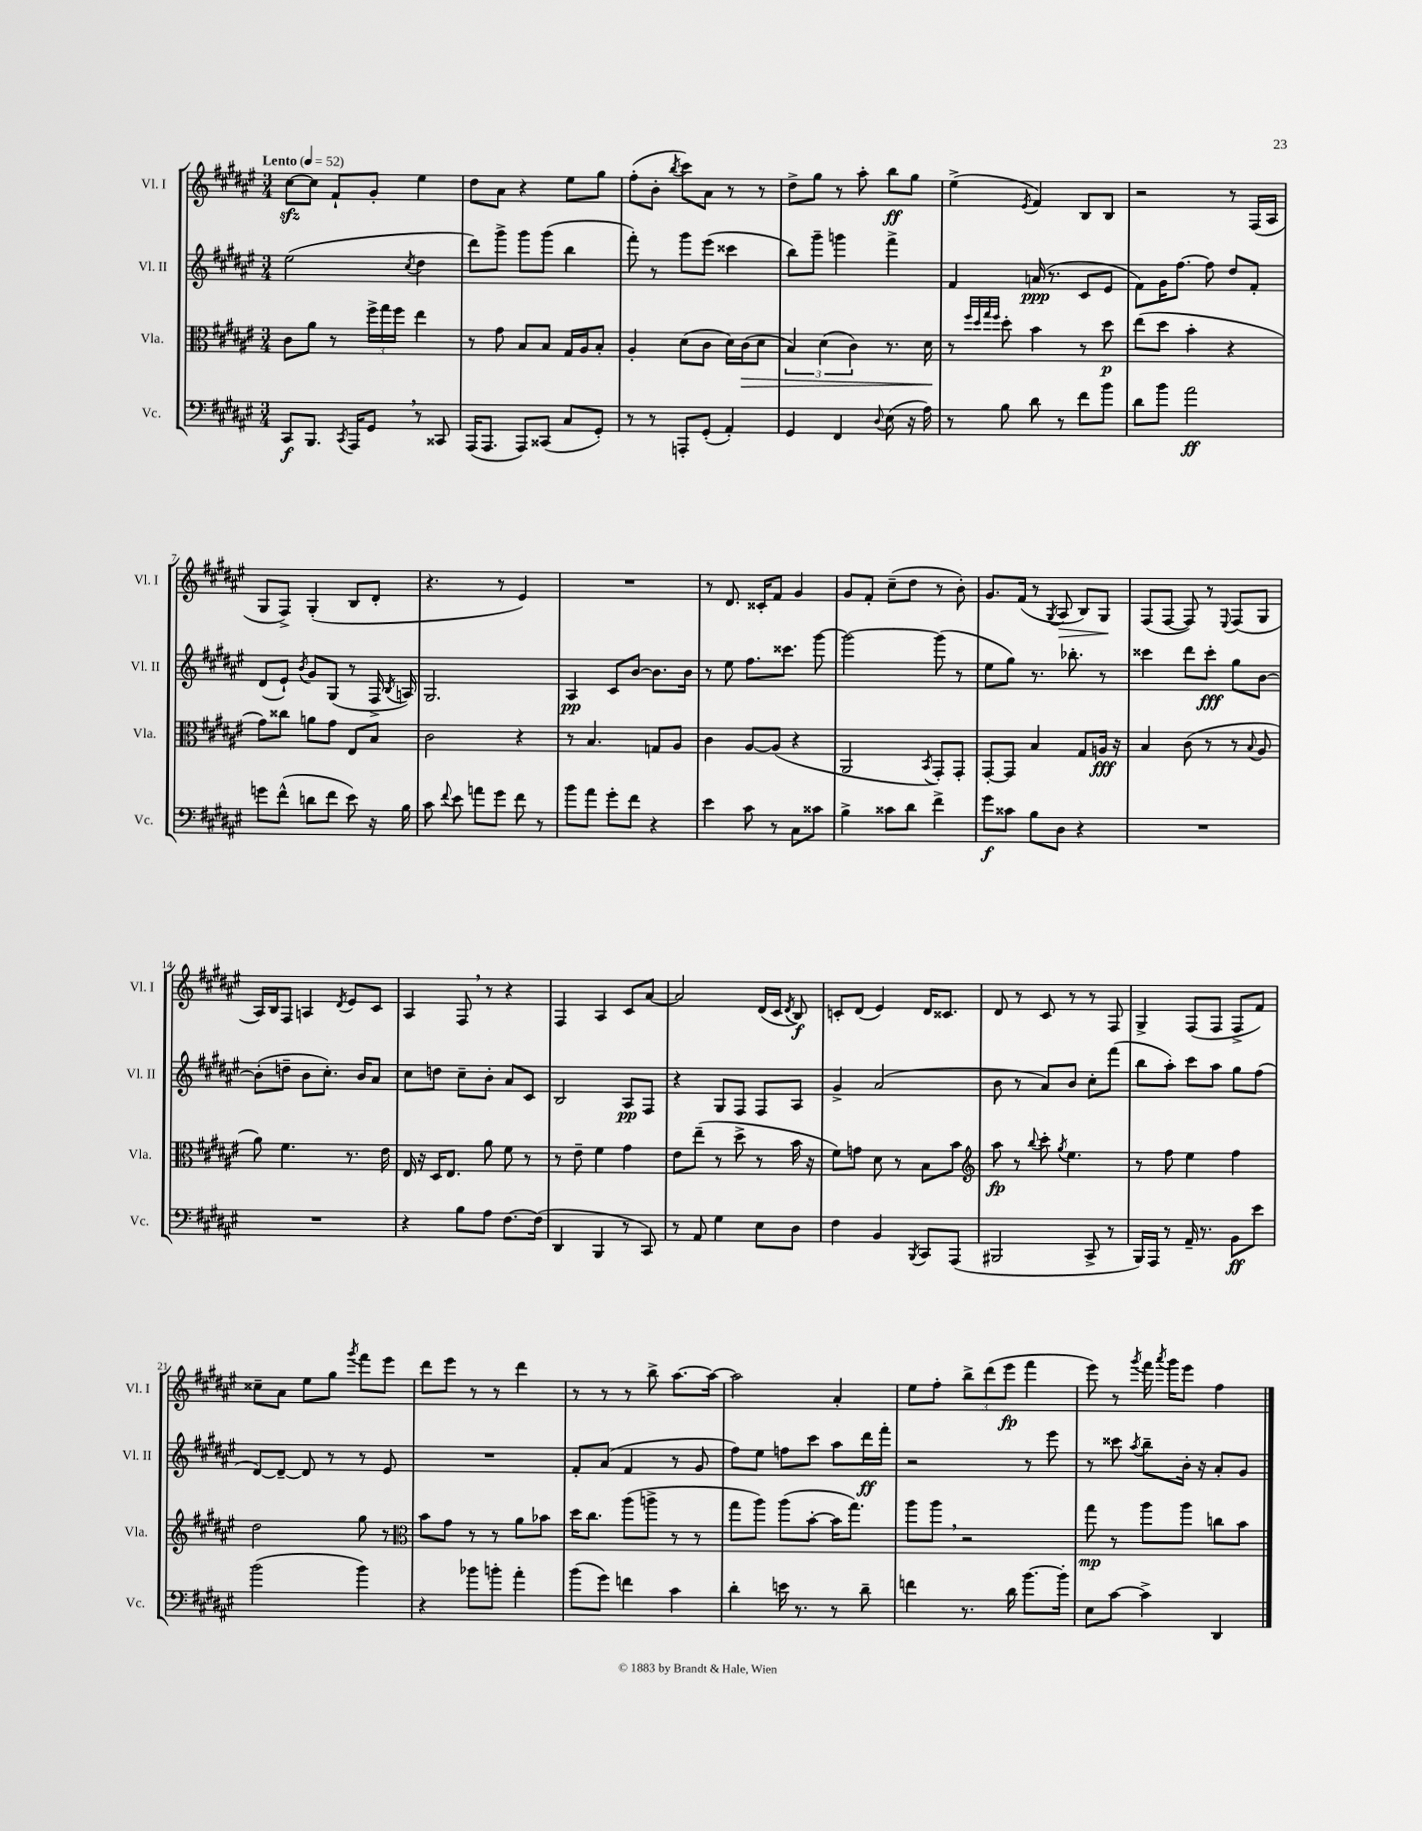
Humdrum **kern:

**kern	**dynam	**kern	**dynam	**kern	**dynam	**kern	**dynam
*part4	*part4	*part3	*part3	*part2	*part2	*part1	*part1
*staff4	*staff4	*staff3	*staff3	*staff2	*staff2	*staff1	*staff1
*I"Vc.	*	*I"Vla.	*	*I"Vl. II	*	*I"Vl. I	*
*I'Vc.	*	*I'Vla.	*	*I'Vl. II	*	*I'Vl. I	*
*clefF4	*	*clefC3	*	*clefG2	*	*clefG2	*
*k[f#c#g#d#a#e#]	*	*k[f#c#g#d#a#e#]	*	*k[f#c#g#d#a#e#]	*	*k[f#c#g#d#a#e#]	*
*M3/4	*	*M3/4	*	*M3/4	*	*M3/4	*
*MM52	*	*MM52	*	*MM52	*	*MM52	*
=1	=1	=1	=1	=1	=1	=1	=1
!	!	!	!	!	!	!LO:TX:a:B:t=Lento	!
8CC#/L	f	8c#\L	.	(2ee#\	.	[8cc#zz\L	.
8.BBB/J	.	8a#\J	.	.	.	8cc#\J]	.
.	.	8r	.	.	.	8f#`/L	.
8qCC#/	.	.	.	.	.	.	.
16AAA#/KL	.	.	.	.	.	.	.
8GG#,/J	.	24ff#^\LL	.	.	.	8g#'/J	.
.	.	24gg#\	.	.	.	.	.
.	.	24ff#\JJ	.	.	.	.	.
.	.	.	.	8qcc#/	.	.	.
8r	.	4ee#\	.	4dd#\	.	4ee#\	.
8CC##X/	.	.	.	.	.	.	.
=2	=2	=2	=2	=2	=2	=2	=2
(16AAA#/KL	.	8r	.	8ddd#\L)	.	8dd#\L	.
8.AAA#/J	.	.	.	.	.	.	.
.	.	8g#\	.	8ggg#^\J	.	8a#\J	.
8AAA#/L)	.	8B/L	.	8ggg#\L	.	4r	.
(8CC##X/J	.	8B/J	.	(8ggg#\J	.	.	.
8C#/L	.	16G#/LL	.	4bb\	.	8ee#\L	.
.	.	16A#/J	.	.	.	.	.
8GG#'/J)	.	8B'/J	.	.	.	8gg#\J	.
=3	=3	=3	=3	=3	=3	=3	=3
8r	.	4A#'/	.	8fff#'\)	.	(8ff#'\L	.
8r	.	.	.	8r	.	8b'\J	.
.	.	.	.	.	.	8qbb/	.
8AAAn'/L	.	(8d#\L	.	8ggg#\L	.	8ccc#\L)	.
(8GG#'/J	.	8c#\J	.	(8eee#\J	.	8a#\J	.
4AA#'/)	.	16d#\LL)	.	4ccc##X\	.	8r	.
!	!	!	!LO:HP:b	!	!	!	!
.	.	(16c#\J	>	.	.	.	.
.	.	8d#\J	.	.	.	8r	.
=4	=4	=4	=4	=4	=4	=4	=4
4GG#/	.	6B/)	.	8bb\L)	.	8dd#^\L	.
.	.	.	.	8ggg#~\J	.	8gg#\J	.
.	.	(6d#\	.	.	.	.	.
4FF#/	.	.	.	4gggn\	.	8r	.
.	.	6c#\)	.	.	.	.	.
.	.	.	.	.	.	8aa#'\	.
8qqD#/	.	.	.	.	.	.	.
(8E#\	.	8.r	.	4fff#^\	.	8bb\L	ff
16r	.	.	.	.	.	8gg#\J	.
16A#\)	.	16d#\	.	.	.	.	.
.	.	.	]	.	.	.	.
=5	=5	=5	=5	=5	=5	=5	=5
8r	.	8r	.	4f#/	.	(4ee#^\	.
.	.	32qqff#/LLL	.	.	.	.	.
.	.	32qqdd#/	.	.	.	.	.
.	.	32qqgg#/	.	.	.	.	.
.	.	32qqff#/JJJ	.	.	.	.	.
8B\	.	8dd#'\	.	.	.	.	.
.	.	.	.	.	.	8qe#/	.
8d#\	.	4b\	.	(16an/	ppp	4f#/)	.
.	.	.	.	8.r	.	.	.
8r	.	.	.	.	.	.	.
8f#\L	.	8r	.	8c#/L	.	8B/L	.
8b\J	.	8dd#\	p	8e#/J	.	8B/J	.
=6	=6	=6	=6	=6	=6	=6	=6
8d#\L	.	(8ee#\L	.	8f#\L)	.	2r	.
8b\J	.	8dd#\J	.	16g#\K	.	.	.
.	.	.	.	[8.ff#\J	.	.	.
2a#\	ff	4b'\	.	.	.	.	.
.	.	.	.	8ff#\]	.	.	.
.	.	4r	.	8dd#/L	.	8r	.
.	.	.	.	8f#'/J	.	(16F#/LL	.
.	.	.	.	.	.	16A#/JJ	.
!!LO:LB:g=z
=7	=7	=7	=7	=7	=7	=7	=7
8gn\L	.	8g#\L)	.	(8d#/L	.	8G#/L	.
(8f#^^\J	.	8cc##X\J	.	8e#`/J)	.	8F#^/J)	.
.	.	.	.	8qb/	.	.	.
8dn\L	.	8an\L	.	8g#/L	.	(4G#'/	.
8f#\J	.	8g#\J	.	(8G#/J	.	.	.
8e#\)	.	8E#/L	.	8r	.	8B/L	.
16r	.	8B/J	.	16F#^/	.	8d#'/J	.
.	.	.	.	8qB/	.	.	.
16B\	.	.	.	16An/)	.	.	.
=8	=8	=8	=8	=8	=8	=8	=8
8c#\	.	2c#\	.	2.G#/	.	4.r	.
8qqf#/	.	.	.	.	.	.	.
8e#\	.	.	.	.	.	.	.
8an\L	.	.	.	.	.	.	.
8g#\J	.	.	.	.	.	8r	.
8f#\	.	4r	.	.	.	4e#/)	.
8r	.	.	.	.	.	.	.
=9	=9	=9	=9	=9	=9	=9	=9
8b\L	.	8r	.	4A#/	pp	2.r	.
8a#\J	.	4.B/	.	.	.	.	.
8g#'\L	.	.	.	8c#/L	.	.	.
8f#\J	.	.	.	[8b/J	.	.	.
4r	.	8Gn/L	.	8.b\L]	.	.	.
.	.	8A#/J	.	.	.	.	.
.	.	.	.	16b\Jk	.	.	.
=10	=10	=10	=10	=10	=10	=10	=10
4e#\	.	4c#\	.	8r	.	8r	.
.	.	.	.	8ee#\	.	8.d#/	.
8c#\	.	[8A#/L	.	8.ff#\L	.	.	.
.	.	.	.	.	.	16c##X'/KL	.
8r	.	(8A#/J]	.	.	.	8f#/J	.
.	.	.	.	8.ccc##X\J	.	.	.
8C#\L	.	4r	.	.	.	4g#/	.
8c##X\J	.	.	.	[8ggg#\	.	.	.
=11	=11	=11	=11	=11	=11	=11	=11
4B^\	.	2AA#/	.	2ggg#\_	.	8g#/L	.
.	.	.	.	.	.	8f#'/J	.
8c##X\L	.	.	.	.	.	(8cc#~\L	.
8d#\J	.	.	.	.	.	8dd#\J	.
.	.	8qBB/	.	.	.	.	.
4f#^\	.	8GG#'/L)	.	(8ggg#\]	.	8r	.
.	.	8GG#'/J	.	8r	.	8b'\)	.
=12	=12	=12	=12	=12	=12	=12	=12
8g#\L	f	[8GG#'/L	.	8ee#\L	.	8.g#/L	.
8c##X\J	.	8GG#/J]	.	8gg#\J)	.	.	.
.	.	.	.	.	.	(16f#/Jk	.
8B\L	.	4B/	.	8.r	.	8r	.
.	.	.	.	.	.	8qG#/	.
!	!	!	!	!	!	!	!LO:HP:b
8D#\J	.	.	.	.	.	8A#/	>
.	.	.	.	8.bb-X'\	.	.	.
4r	.	8G#/L	.	.	.	8B/L)	.
.	.	16An/Jk	fff	8r	.	8G#/J	.
.	.	16r	.	.	.	.	.
.	.	.	.	.	.	.	]
=13	=13	=13	=13	=13	=13	=13	=13
2.r	.	4B/	.	4ccc##X\	.	(8F#/L	.
.	.	.	.	.	.	[8F#/J	.
.	.	(8c#\	.	8ddd#\L	.	8F#/])	.
.	.	8r	.	8ccc##'\J	fff	8r	.
.	.	.	.	.	.	8qqE#/	.
.	.	8r	.	8gg#\L	.	(8F#/L	.
.	.	8qqB/	.	.	.	.	.
.	.	8A#/	.	[8b\J	.	8G#/J	.
!!LO:LB:g=z
=14	=14	=14	=14	=14	=14	=14	=14
2.r	.	8a#\)	.	(8b'\L]	.	16A#/LL)	.
.	.	.	.	.	.	16B/J	.
.	.	4.f#\	.	8ddn~\J	.	8F#/J	.
.	.	.	.	8b\L	.	4An/	.
.	.	.	.	8.cc#'\J)	.	.	.
.	.	.	.	.	.	8qd#/	.
.	.	8.r	.	.	.	8e#/L	.
.	.	.	.	16b/KL	.	.	.
.	.	.	.	8a#/J	.	8c#/J	.
.	.	16e#\	.	.	.	.	.
=15	=15	=15	=15	=15	=15	=15	=15
4r	.	16E#/	.	8cc#\L	.	4A#/	.
.	.	16r	.	.	.	.	.
.	.	16D#/KL	.	8ddn\J	.	.	.
.	.	8.E#/J	.	.	.	.	.
8B\L	.	.	.	8cc#~\L	.	8F#,/	.
8A#\J	.	8a#\	.	8b'\J	.	8r	.
[8.F#\L	.	8f#\	.	8a#/L	.	4r	.
.	.	8r	.	8c#/J	.	.	.
(16F#\Jk]	.	.	.	.	.	.	.
=16	=16	=16	=16	=16	=16	=16	=16
4DD#/	.	8r	.	2B/	.	4F#/	.
.	.	8e#~\	.	.	.	.	.
4BBB/	.	4f#\	.	.	.	4A#/	.
8r	.	4g#\	.	8A#/L	pp	8c#/L	.
8CC#/)	.	.	.	8F#/J	.	[8a#/J	.
=17	=17	=17	=17	=17	=17	=17	=17
8r	.	8e#\L	.	4r	.	2a#/]	.
8AA#/	.	(8ee#~\J	.	.	.	.	.
4G#\	.	8r	.	8G#/L	.	.	.
.	.	8dd#^\	.	8F#/J	.	.	.
8E#\L	.	8r	.	8F#/L	.	(16d#/LL	.
.	.	.	.	.	.	16c#/JJ	.
.	.	.	.	.	.	8qd#/	.
8D#\J	.	16b\	.	8A#/J	.	8B/)	f
.	.	16r	.	.	.	.	.
=18	=18	=18	=18	=18	=18	=18	=18
4F#\	.	8f#\L)	.	4g#^/	.	8cn'/L	.
.	.	8gn\J	.	.	.	(8d#/J	.
4BB/	.	8d#\	.	(2a#/	.	4e#/)	.
.	.	8r	.	.	.	.	.
8qBBB/	.	.	.	.	.	.	.
8CC#/L	.	8B\L	.	.	.	16d#/KL	.
.	.	.	.	.	.	8.c##X/J	.
(8AAA#/J	.	8b\J	.	.	.	.	.
=19	=19	=19	=19	=19	=19	=19	=19
*	*	*clefG2	*	*	*	*	*
2BBB#X/	.	8aa#\	fp	8b\	.	8d#/	.
.	.	8r	.	8r	.	8r	.
.	.	8qqbb/	.	.	.	.	.
.	.	8ccc#'\	.	8a#/L)	.	8c#/	.
.	.	8qgg#/	.	.	.	.	.
.	.	4.ee#\	.	8b/J	.	8r	.
8CC#^/	.	.	.	8cc#'\L	.	8r	.
8r	.	.	.	(8fff#\J	.	8F#/	.
=20	=20	=20	=20	=20	=20	=20	=20
16BBB/LL)	.	8r	.	8bb\L	.	4G#^/	.
16AAA#/JJ	.	.	.	.	.	.	.
8r	.	8ff#\	.	8aa#'\J)	.	.	.
16AA#~/	.	4ee#\	.	8ccc#\L	.	(8F#/L	.
8.r	.	.	.	.	.	.	.
.	.	.	.	8aa#\J	.	8F#/J	.
8BB\L	ff	4ff#\	.	8gg#\L	.	8F#^/L	.
8e#\J	.	.	.	(8ff#\J	.	8f#/J)	.
!!LO:LB:g=z
=21	=21	=21	=21	=21	=21	=21	=21
(2b\	.	2dd#\	.	[8d#/L)	.	8cc##X~\L	.
.	.	.	.	8d#~/J_	.	8a#\J	.
.	.	.	.	8d#/]	.	8ee#\L	.
.	.	.	.	8r	.	8gg#\J	.
.	.	.	.	.	.	8qggg#/	.
4b\)	.	8gg#\	.	8r	.	8fff#\L	.
.	.	8r	.	8e#/	.	8eee#\J	.
=22	=22	=22	=22	=22	=22	=22	=22
*	*	*clefC3	*	*	*	*	*
4r	.	8b\L	.	2.r	.	8ddd#\L	.
.	.	8g#\J	.	.	.	8eee#\J	.
8b-X\L	.	8r	.	.	.	8r	.
8bn'\J	.	8r	.	.	.	8r	.
4a#'\	.	8a#\L	.	.	.	4ddd#\	.
.	.	8b-X\J	.	.	.	.	.
=23	=23	=23	=23	=23	=23	=23	=23
(8b\L	.	16dd#\KL	.	8f#'/L	.	8r	.
.	.	8.cc#\J	.	.	.	.	.
8g#\J)	.	.	.	(8a#/J	.	8r	.
4fn\	.	(8aa#\L	.	4f#/	.	8r	.
.	.	8aan^\J	.	.	.	8bb^\	.
4c#\	.	8r	.	8r	.	[8.aa#\L	.
.	.	8r	.	8g#/	.	.	.
.	.	.	.	.	.	16aa#\Jk_	.
=24	=24	=24	=24	=24	=24	=24	=24
4d#'\	.	8gg#\L	.	8ff#\L)	.	2aa#\]	.
.	.	8aa#\J)	.	8ee#\J	.	.	.
16en\	.	(8aa#\L	.	8ffn\L	.	.	.
8.r	.	.	.	.	.	.	.
.	.	[8b'\J	.	8ccc#\J	.	.	.
8r	.	16b\KL]	.	8aa#\L	.	4a#'/	.
.	.	8.gg#\J)	.	.	.	.	.
8d#~\	.	.	.	16ddd#\L	ff	.	.
.	.	.	.	16fff#'\JJ	.	.	.
=25	=25	=25	=25	=25	=25	=25	=25
4fn\	.	8aa#\L	.	2r	.	8ee#\L	.
.	.	8aa#,\J	.	.	.	8ff#'\J	.
8.r	.	2r	.	.	.	12bb^\L	.
.	.	.	.	.	.	(12ddd#\	.
.	.	.	.	.	.	12eee#\J	fp
16d#\	.	.	.	.	.	.	.
[8.b\L	.	.	.	8r	.	4fff#\	.
.	.	.	.	8eee#\	.	.	.
16b'\Jk]	.	.	.	.	.	.	.
=26	=26	=26	=26	=26	=26	=26	=26
8E#\L	.	8gg#\	mp	8r	.	8eee#\)	.
[8c#\J	.	8r	.	8ccc##X\	.	8r	.
.	.	.	.	8qaa#/	.	8qggg#/	.
4c#^\]	.	8aa#\L	.	8bb~\L	.	16fff#\	.
.	.	.	.	.	.	8qaaa#/	.
.	.	.	.	.	.	16ggg#\KL	.
.	.	8aa#\J	.	16b'\Jk	.	8eee#\J	.
.	.	.	.	16r	.	.	.
4DD#/	.	8ccn\L	.	8a#'/L	.	4ff#\	.
.	.	8b\J	.	8g#/J	.	.	.
==	==	==	==	==	==	==	==
*-	*-	*-	*-	*-	*-	*-	*-
